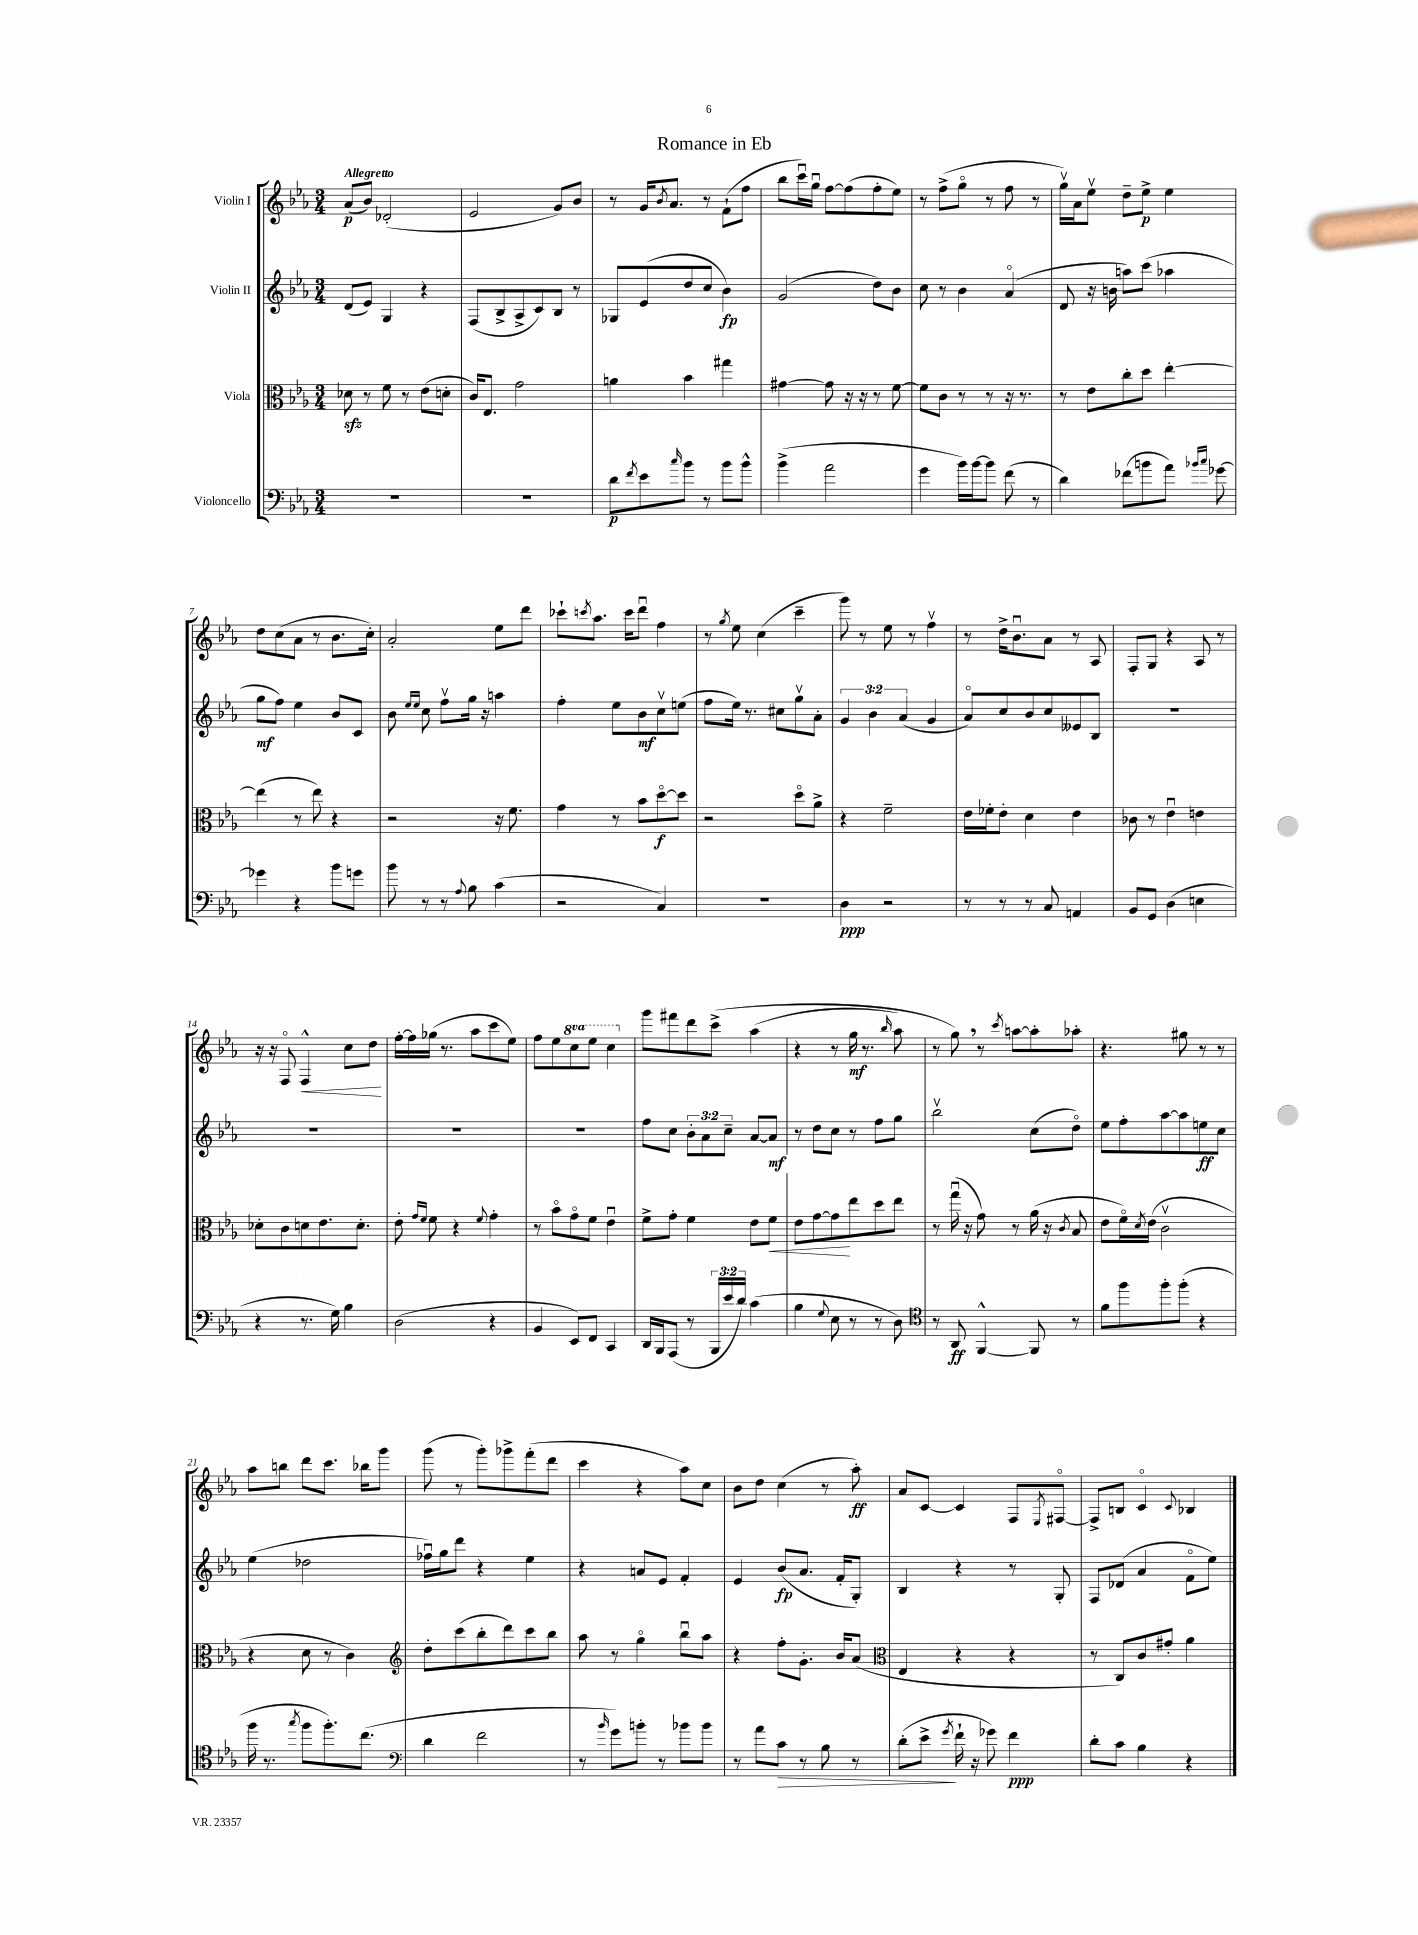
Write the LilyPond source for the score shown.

\header { title = "Romance in Eb" }
<<
\new StaffGroup <<
\new Staff = "s0" \with { instrumentName = "Violin I" } {
    \clef treble \key ees \major \numericTimeSignature \time 3/4 \set Staff.ottavationMarkups = #ottavation-simple-ordinals \tempo "Allegretto"
    aes'8\p( bes'8) des'2-.( |
    ees'2 g'8) bes'8 |
    r8 g'16 \acciaccatura { bes'8 } aes'8. r8 f'8-!( f''8 |
    bes''8 c'''16\downbow) g''16\downbow f''8~ f''8( f''8-. ees''8) |
    r8 f''8->( g''8\flageolet r8 f''8 r8 |
    g''16\upbow) aes'16 ees''8\upbow d''8-- ees''8->\p ees''4 |
    d''8 c''8( aes'8 r8 bes'8. c''16-.) |
    aes'2-. ees''8 d'''8 |
    ces'''8-! \acciaccatura { c'''8 } aes''8. c'''16 d'''8\downbow f''4 |
    r8 \acciaccatura { g''8 } ees''8 c''4( c'''4-- |
    g'''8) r8 ees''8 r8 f''4\upbow |
    r8 d''16-> bes'8.\downbow aes'8 r8 aes8 |
    f8-. g8 r4 aes8 r8 |
    r16 r16 f8\flageolet f4-^\< c''8 d''8\! |
    f''16~-. f''16 ges''16( r8. aes''8 c'''8 ees''8) |
    f''8 ees''8 \ottava #1 c'''8 ees'''8 c'''4 \ottava #0 |
    g'''8 fis'''8 d'''8 c'''8->\( aes''4( |
    r4 r8 g''16\mf r8. \grace { bes''16 } aes''8) |
    r8 g''8\) \breathe r8 \acciaccatura { c'''8 } a''8~ a''8-. aes''8-. |
    r4. gis''8 r8 r8 |
    aes''8 b''8 d'''8 c'''8. bes''16 g'''8 |
    g'''8( r8 g'''8-.) ges'''8-> f'''8-.( d'''8 |
    c'''4 r4 aes''8) c''8 |
    bes'8 d''8 c''4( r8 aes''8-.\ff) |
    aes'8 c'8~ c'4 f8 \acciaccatura { ees8 } fis8~\flageolet |
    fis8-> b8 c'4\flageolet \appoggiatura { c'8 } bes4 \bar "|." |
}
\new Staff = "s1" \with { instrumentName = "Violin II" } {
    \clef treble \key ees \major \numericTimeSignature \time 3/4 \override Staff.TupletNumber.text = #tuplet-number::calc-fraction-text
    d'8( ees'8) g4 r4 |
    f8( bes8-> aes8-> c'8) bes8 r8 |
    ges8 ees'8( d''8 c''8 bes'4\fp) |
    g'2( d''8) bes'8 |
    c''8 r8 bes'4 aes'4\flageolet( |
    d'8 r16 b'16 a''8) c'''8( aes''4 |
    g''8\mf f''8) ees''4 bes'8 c'8 |
    bes'8 \grace { ees''16 ees''16 } c''8 f''8\upbow g''16 r16 a''4 |
    f''4-. ees''8 bes'8\mf c''8\upbow e''8( |
    f''8 ees''16) r8. cis''8 g''8\upbow aes'8-. |
    \tuplet 3/2 { g'4 bes'4 aes'4( } g'4 |
    aes'8\flageolet) c''8 bes'8 c''8 eeses'8 bes8 |
    R2. |
    R2. |
    R2. |
    R2. |
    f''8 c''8 \tuplet 3/2 { bes'8-. aes'8 c''8-- } aes'8~ aes'8\mf |
    r8 d''8 c''8 r8 f''8 g''8 |
    bes''2\upbow c''8( d''8\flageolet) |
    ees''8 f''8-. aes''8~ aes''8 e''8\ff c''8 |
    ees''4( des''2 |
    fes''16\downbow) g''16 d'''8 r4 ees''4 |
    r4 a'8 ees'8 f'4-. |
    ees'4 bes'8\fp( aes'8. f'16-. g8-.) |
    bes4 r4 r8 g8-. |
    f8 des'8( aes'4 f'8\flageolet ees''8) \bar "|." |
}
\new Staff = "s2" \with { instrumentName = "Viola" } {
    \clef alto \key ees \major \numericTimeSignature \time 3/4
    des'8\sfz r8 f'8 r8 ees'8( d'8-. |
    c'16) ees8. g'2 |
    a'4 bes'4 gis''4 |
    gis'4~ gis'8 r16 r16 r8 f'8~ |
    f'8 c'8 r8 r8 r16 r8. |
    r8 ees'8 c''8-. d''8 ees''4~-. |
    ees''4( r8 ees''8) r4 |
    r2 r16 f'8. |
    g'4 r8 bes'8 d''8~\flageolet\f d''8 |
    r2 d''8\flageolet aes'8-> |
    r4 f'2-- |
    ees'16 fes'16-. ees'8-. d'4 ees'4 |
    ces'8 r8 ees'4\downbow e'4 |
    des'8-. c'8 d'8 ees'8. d'8.-. |
    ees'8-. \grace { g'16 f'16 } f'8 r4 \appoggiatura { f'8 } g'4-. |
    r8 bes'8\flageolet g'8\flageolet f'8 ees'4\downbow |
    f'8-> g'8-. f'4 ees'8 f'8\< |
    ees'8 g'8~ g'8\! ees''8 d''8 ees''8 |
    r8 g''16\downbow( r16 g'8) r8 aes'16( r16 \acciaccatura { c'8 } bes8 |
    ees'8 f'16\flageolet) \acciaccatura { d'8 } ees'16( c'2\upbow |
    r4 d'8 r8 c'4) |
    \clef treble d''8-. c'''8( bes''8-. d'''8) c'''8 bes''8 |
    aes''8 r8 g''4\flageolet bes''8\downbow aes''8 |
    r4 f''8-. g'8.-. bes'16 aes'8( |
    \clef alto ees4 r4 r4 |
    r8 c8) c'8 gis'8-. aes'4 \bar "|." |
}
\new Staff = "s3" \with { instrumentName = "Violoncello" } {
    \clef bass \key ees \major \numericTimeSignature \time 3/4 \override Staff.TupletNumber.text = #tuplet-number::calc-fraction-text
    R2. |
    R2. |
    d'8\p \acciaccatura { f'8 } ees'8 \grace { c''16 } bes'8 r8 bes'8 bes'8-^ |
    bes'4->( aes'2 |
    g'4 bes'16) bes'16~ bes'8 f'8( r8 |
    d'4) fes'8( b'8 aes'8) \grace { bes'16 c''16 } ges'8~ |
    ges'4 r4 bes'8 g'8 |
    bes'8 r8 r8 \appoggiatura { aes8 } bes8 c'4( |
    r2 c4) |
    R2. |
    d4\ppp r2 |
    r8 r8 r8 c8 a,4 |
    bes,8 g,8 d4( e4 |
    r4 r8. g16) bes4 |
    d2( r4 |
    bes,4 ees,8) f,8 c,4 |
    d,16 bes,,16 aes,,8( r8 \tuplet 3/2 { bes,,16 ees'16 d'16) } c'4( |
    bes4 \appoggiatura { g8 } ees8 r8 r8 d8) |
    \clef tenor r8 aes,8\ff f,4~-^ f,8 r8 |
    f'8 f''8 f''8-. f''8-.( r4 |
    f''16 r8. \acciaccatura { g''8 } f''8 f''8.-.) c''8.( |
    \clef bass d'4 f'2 |
    r8 \grace { bes'16 } g'8) b'8-. r8 bes'8 bes'8 |
    r8 aes'8 c'8\> r8 bes8 r8 |
    d'8-.( ees'8->\! \acciaccatura { g'8 } f'16-! r16 ges'8) f'4\ppp |
    d'8-. c'8 bes4 r4 \bar "|." |
}
>>
>>
